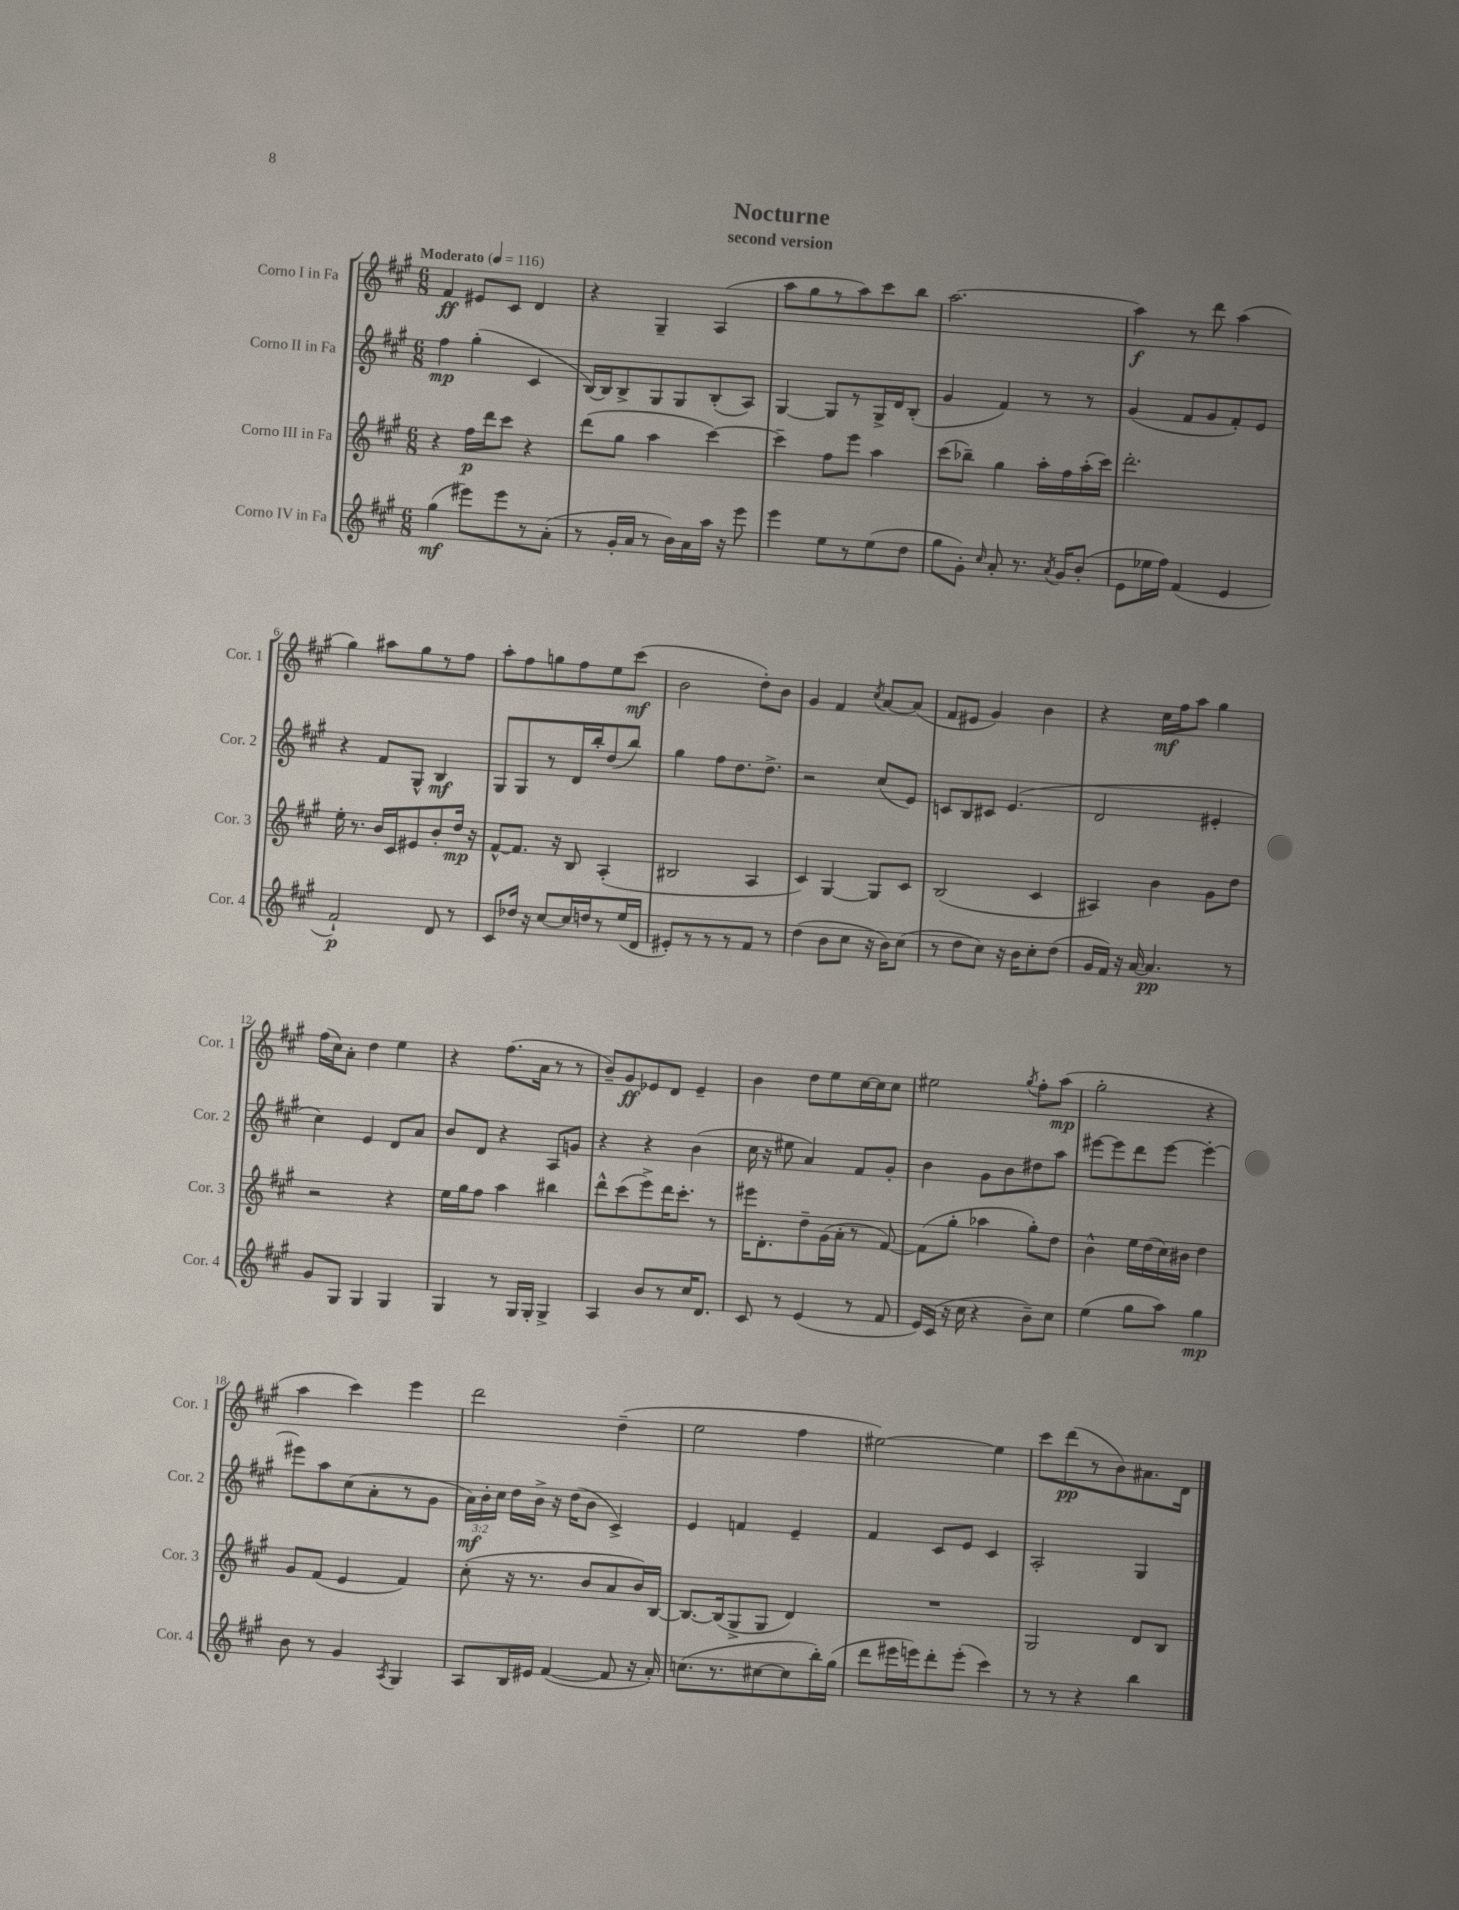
\header { title = "Nocturne" subtitle = "second version" }
<<
\new StaffGroup <<
\new Staff = "s0" \with { instrumentName = "Corno I in Fa" shortInstrumentName = "Cor. 1" } {
    \clef treble \key a \major \numericTimeSignature \time 6/8 \tempo "Moderato" 4 = 116
    \autoBeamOff fis'4\ff eis'8[ cis'8] d'4 |
    r4 gis4-- a4( |
    a''8[ gis''8 r8 a''8) cis'''8 b''8] |
    a''2.~ |
    a''4\f r8 d'''8 a''4( |
    gis''4) ais''8[ gis''8 r8 fis''8] |
    a''8[-. fis''8 g''8 fis''8 e''8 cis'''8]\mf( |
    b'2 d''8[-.) b'8] |
    gis'4 fis'4 \acciaccatura { cis''8 } a'8[~ a'8]( |
    fis'8[ eis'8] gis'4) b'4 |
    r4 cis''16[\mf fis''16 a''8] gis''4 |
    fis''16[( cis''16) a'8]-. d''4 e''4 |
    r4 fis''8.[( a'16] r8 r8 |
    b'8[--) gis'8\ff ees'8 d'8] ees'4-- |
    b'4 d''8[ e''8 cis''16~ cis''16 cis''8] |
    eis''2 \acciaccatura { gis''8 } fis''8[-. a''8]\mp( |
    gis''2-. r4 |
    a''4 cis'''4) e'''4 |
    d'''2 d''4--( |
    e''2 fis''4 |
    eis''2~) eis''4 |
    cis'''8[ d'''8\pp( r8 b'8) ais'8. d'16] \bar "|." |
}
\new Staff = "s1" \with { instrumentName = "Corno II in Fa" shortInstrumentName = "Cor. 2" } {
    \clef treble \key a \major \numericTimeSignature \time 6/8 \override Staff.TupletNumber.text = #tuplet-number::calc-fraction-text
    \autoBeamOff fis''4\mp gis''4-.( cis'4 |
    b16[~) b16 b8-> gis8 gis8 b8-.( a8]) |
    gis4~ gis8[ r8 gis16-> d'16 b8]-.( |
    gis'4 fis'4) r8 r8 |
    gis'4( fis'8[ gis'8 fis'8-.) e'8] |
    r4 fis'8[ gis8]-^ b4\mf |
    gis8[ gis8 r8 d'16 b''16-. d''8( b''8]) |
    gis''4 fis''8[ d''8. d''8.]-> |
    r2 cis''8[( e'8]) |
    c'8[ b8 cis'8] e'4.( |
    d'2 eis'4-. |
    cis''4) e'4 d'8[ a'8] |
    b'8[ d'8] r4 a8[ g'8] |
    r4 r4 b'4( |
    cis''16 r16 eis''8 a'4) fis'8[ gis'8]-. |
    b'4 gis'8[ b'8 dis''8 a''8] |
    eis'''8[~ eis'''8 d'''8 eis'''8]~ eis'''4~-. |
    eis'''8[ a''8 cis''8( a'8-. r8 gis'8] |
    \tuplet 3/2 { a'16[\mf) b'16-. cis''16] } d''16[ b'16]-> r16 d''16[( b'8] cis'4->) |
    e'4 f'4 e'4-- |
    fis'4 cis'8[ e'8] cis'4 |
    a2-. gis4 \bar "|." |
}
\new Staff = "s2" \with { instrumentName = "Corno III in Fa" shortInstrumentName = "Cor. 3" } {
    \clef treble \key a \major \numericTimeSignature \time 6/8
    \autoBeamOff r4 fis''16[\p d'''16 cis'''8] r4 |
    d'''8[( gis''8] a''4 cis'''4~) |
    cis'''4-- fis''8[ e'''8] a''4 |
    cis'''8[( bes''8]--) gis''4 a''16[-. fis''16 a''16-.( cis'''16]) |
    d'''2.-. |
    e''16-. r8. b'16[ cis'16 eis'8 b'8-. d''16]\mp r16 |
    fis'8[~-^ fis'8.] r16 b8 a4-.( |
    bis2 a4 |
    cis'4) gis4~ gis8[ cis'8] |
    b2( cis'4 |
    ais4) b'4 gis'8[ d''8] |
    r2 r4 |
    e''16[ gis''16 fis''8] a''4 bis''4 |
    d'''8[-^ cis'''8( e'''8->) d'''16 cis'''8.]-. r8 |
    eis'''16[ d'8.-. d''8-- gis'16( a'16]-. r8 fis'8~) |
    fis'8[( gis''8]-. aes''4 gis''8[-.) d''8] |
    b'4-^ e''16[ d''16( cis''16) bis'16] d''4 |
    gis'8[ fis'8]( e'4 fis'4) |
    cis''8-.( r16 r8. b'8[ a'8 b'16) b16]~ |
    b8.[~ b16( gis8-> gis8] d'4) |
    R2. |
    gis2 d'8[ b8] \bar "|." |
}
\new Staff = "s3" \with { instrumentName = "Corno IV in Fa" shortInstrumentName = "Cor. 4" } {
    \clef treble \key a \major \numericTimeSignature \time 6/8
    \autoBeamOff gis''4\mf( eis'''8[) eis'''8 r8 a'8]-.( |
    r8 gis'16[-. a'16] r8 b'16[) a'16 a''16] r16 e'''8 |
    e'''4 e''8[ r8 e''8( d''8] |
    gis''8[ gis'8]-.) \grace { cis''16 } a'8-. r8. \acciaccatura { a'8 } gis'16[ b'8]-.( |
    e'8[ ees''16 fis''16]) fis'4( e'4 |
    fis'2-!\p) d'8 r8 |
    cis'8[ des''16] r16 cis''8[~ cis''16 d''16 r8 e''16( d'16] |
    eis'8[-.) r8 r8 r8 fis'8] r8 |
    d''4( b'8[ cis''8] r16 b'16[) cis''8]( |
    r8 d''8[ cis''8]) r16 b'16[ cis''8-. d''8]( |
    gis'16[ fis'16]) r16 a'16~ a'4.\pp r8 |
    gis'8[ gis8] gis4 gis4 |
    gis4 r8 gis16[ gis16]-. gis4-> |
    a4 b'8[ r8 cis''16 d'8.] |
    cis'8 r8 e'4( r8 fis'8 |
    e'16[) cis'16]( r16 cis''16 r4 b'8[--) cis''8] |
    e''4( gis''8[ a''8]) gis''4\mp |
    b'8 r8 gis'4 \acciaccatura { a8 } gis4 |
    a8[ b16 eis'16] fis'4~( fis'8 r16 a'16-.) |
    c''8.[( r8. cis''8~ cis''8 b''16-.) gis''16]( |
    d'''8[ eis'''16 e'''16) d'''8-. e'''8]-.( cis'''4) |
    r8 r8 r4 b''4 \bar "|." |
}
>>
>>
